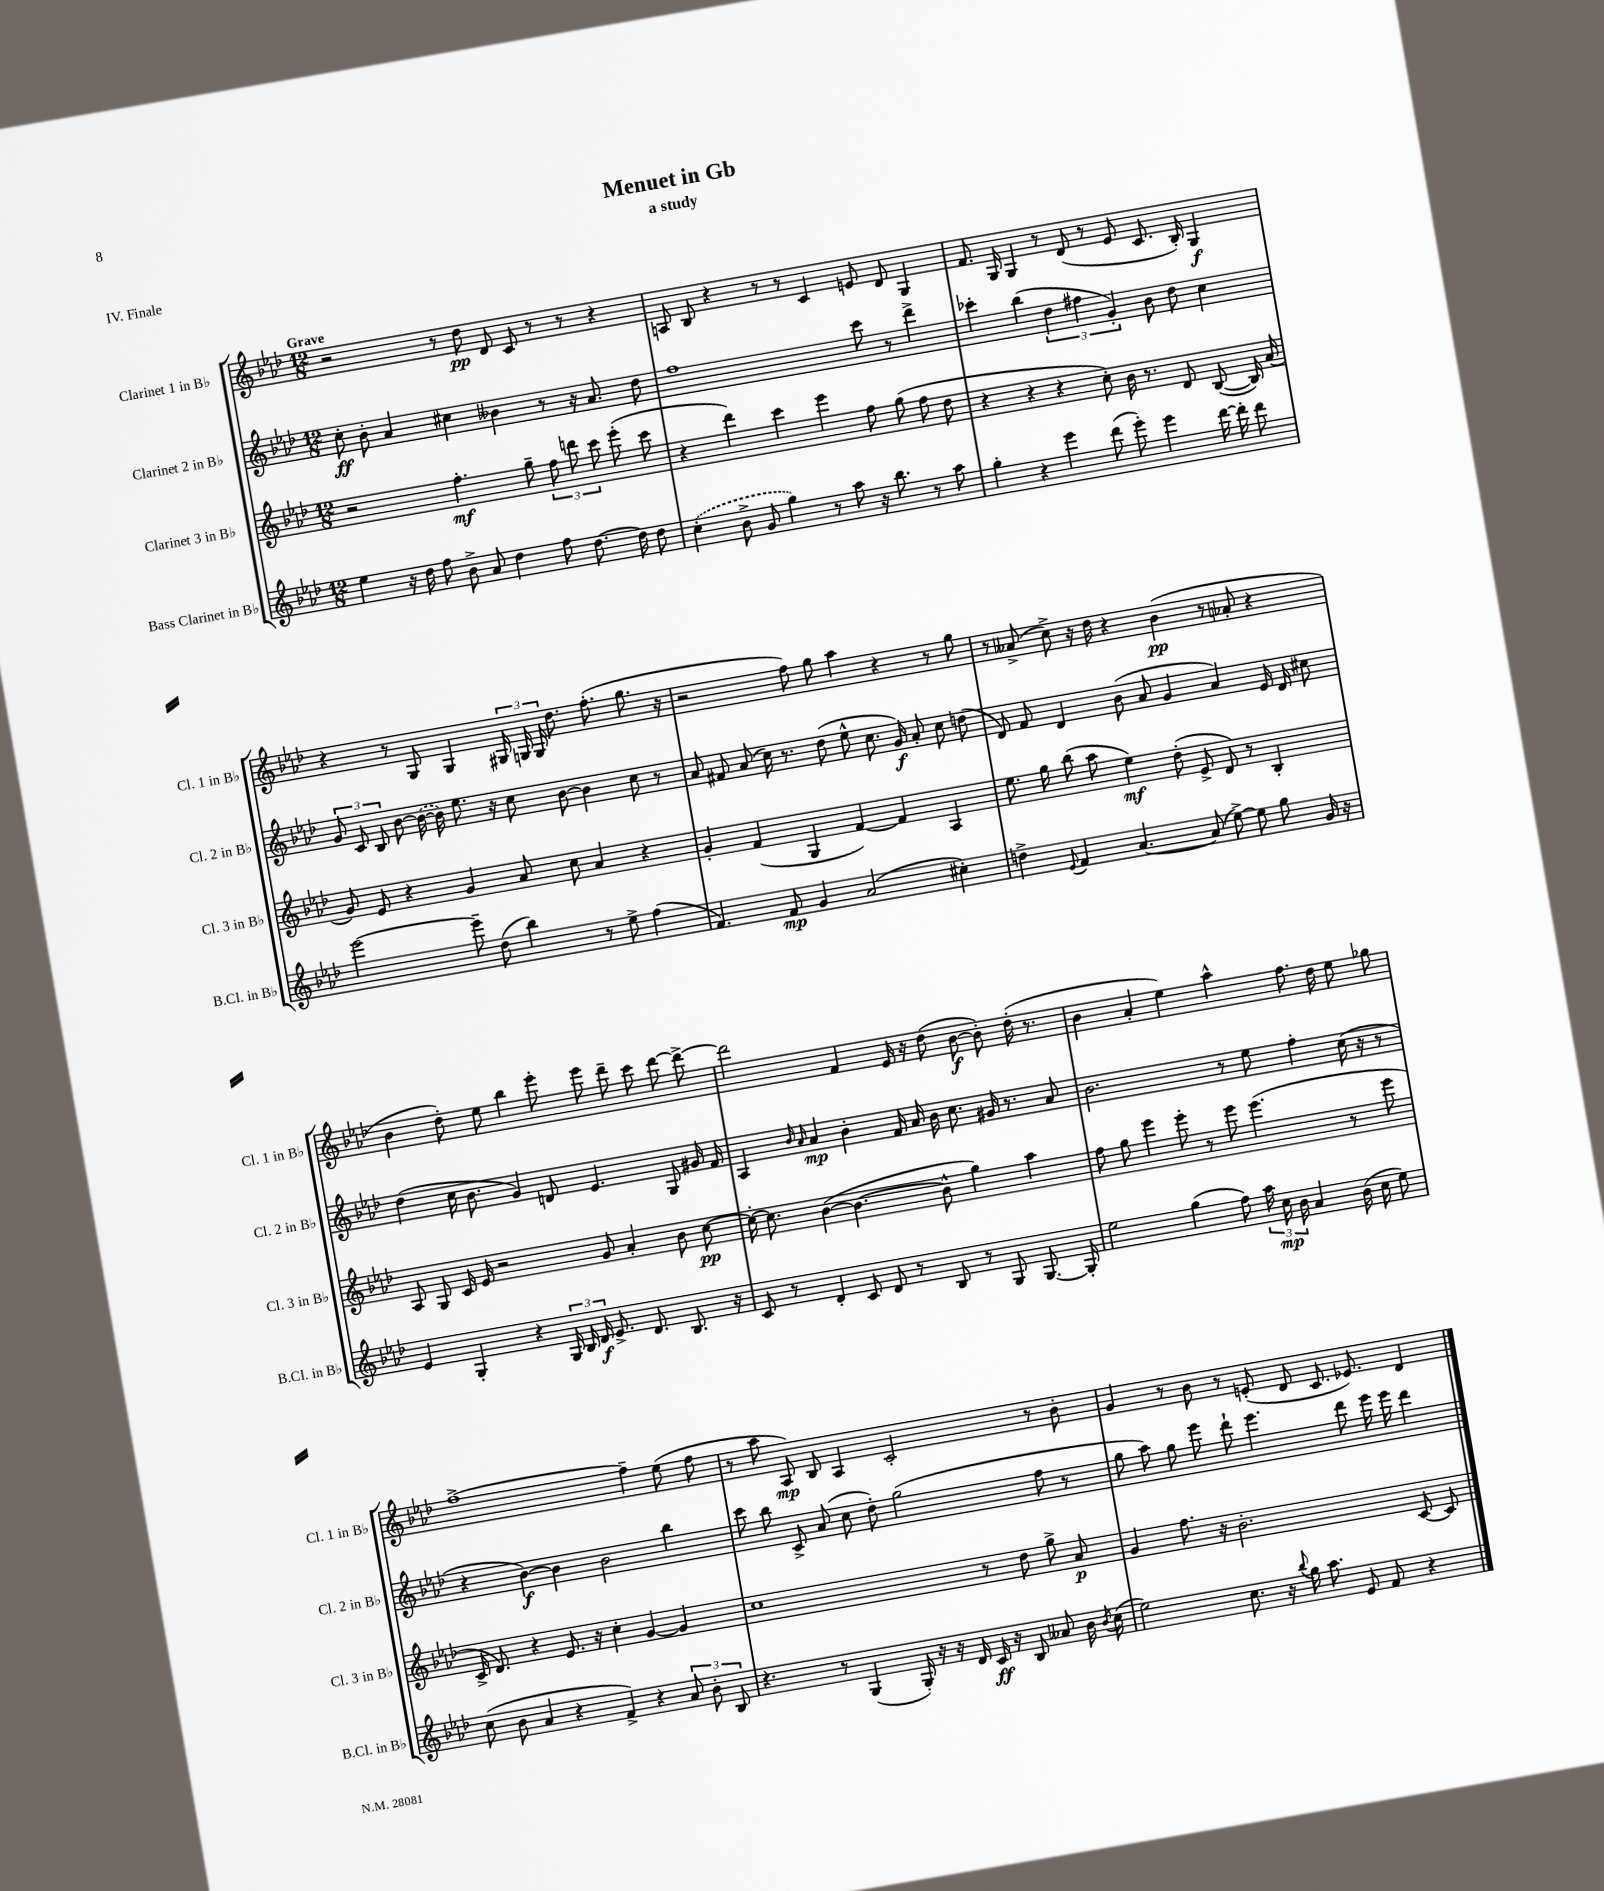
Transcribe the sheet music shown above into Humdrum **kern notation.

**kern	**kern	**kern	**kern
*staff4	*staff3	*staff2	*staff1
*clefG2	*clefG2	*clefG2	*clefG2
*k[b-e-a-d-]	*k[b-e-a-d-]	*k[b-e-a-d-]	*k[b-e-a-d-]
*M12/8	*M12/8	*M12/8	*M12/8
4ee-	2r	8cc'	2r
.	.	8b-'	.
16r	.	4a-	.
16dd-	.	.	.
8ff	.	.	.
8b-^	4.ff'	4cc#	8r
8a-	.	.	8dd-
4dd-	.	4b--	8d-
.	8gg~	.	8c
8ff	12ff	8r	8r
.	12ddd	.	.
[8.dd-	.	16r	8r
.	12ccc	.	.
.	.	8.a-	.
.	(8eee-'	.	4r
16dd-]	.	.	.
8dd-	8ccc	8dd-	.
=	=	=	=
(4cc'	4r	1ff	8A
.	.	.	8B-
8b-^	4ddd-)	.	4r
8g	.	.	.
4gg)	4ccc	.	8r
.	.	.	8r
8r	4eee-	.	4c
8aa-	.	.	.
16r	8ff	8ccc	8e
8.bb-	.	.	.
.	(8gg	8r	8d-
8r	8ff	4ddd-^	4G
8aa-	8dd-	.	.
=	=	=	=
4gg'	4r	4ccc-'	8.f
.	.	.	16G
4r	4r	(4bb-	4G
4eee-	4r	6dd-	8r
.	.	.	(8d-
.	.	6ff#	.
(8ddd-	8cc')	.	8r
.	.	6g')	.
8eee-')	16b-	.	8e-
.	8.r	.	.
4eee-	.	8b-	8.c
.	8d-	8dd-	.
.	.	.	16B-')
[16ddd-	([8B-	4cc	4G
16ddd-']	.	.	.
8ddd-	16B-])	.	.
.	(16a-	.	.
=	=	=	=
[2eee-	8g)	12g	4r
.	.	12c	.
.	8e-	.	.
.	.	12B-	.
.	4r	[8b-	8r
.	.	(16b-_	8G
.	.	16b-])	.
8eee-~]	4g	8.ee-	4G
(8dd-	.	.	.
.	.	16r	.
4bb-)	8a-	8cc	24G#
.	.	.	24G
.	.	.	24G
.	8cc	[8b-	8.dd-
8r	4a-	4b-]	.
.	.	.	(8.ff'
8ee-^	.	.	.
(4ff	4r	8cc	8.gg
.	.	8r	.
.	.	.	16r
=	=	=	=
4.f)	4g'	8a-	2r
.	.	8f#	.
.	(4f	(8a-	.
8f	.	16cc)	.
.	.	8.r	.
4g	4G	.	8ff)
.	.	(8dd-	8gg
(2a-	[4f)	8ee-^^	4aa-
.	.	8.cc	.
.	4f]	.	4r
.	.	16g)	.
.	.	8a-'	.
4cc#')	4A-	8cc	8r
.	.	(8dd	8gg
=	=	=	=
4dd^	8.ee-	8d-)	8r
.	.	8f	(8a--^
.	16gg	.	.
8qqe-	.	.	.
4f	(8bb-	4d-	8cc^)
.	8aa-	.	16r
.	.	.	16dd-
[4.a-	4ee-)	(8b-	4r
.	.	8a-	.
.	(8dd-'	4g	(4b-
(8a-]	8e-^	.	.
[8ee-^)	8d-)	4a-)	8r
8ee-]	8r	.	8a-'
8gg	4B-'	16e-	4r
.	.	16d-	.
16g	.	8cc#	.
16r	.	.	.
=	=	=	=
4e-	8A-	(4dd-	4b-
.	8G	.	.
4G'	16c	16cc	8dd-')
.	16e-	8.b-	.
.	2r	.	8ee-
4r	.	4g)	4bb-
24G	.	8d	8eee-'
24B-	.	.	.
24d-	.	.	.
8.e-^	8g	4.e-	8eee-
.	4a-'	.	8ddd-~
8.d-	.	.	.
.	.	.	8ccc
8.B-	8b-	8G	[8ddd-
.	[8cc	16g#	8ddd-^_
16r	.	16f	.
=	=	=	=
8c	16cc'_	4A-	2ddd-]
.	8.cc]	.	.
8r	.	.	.
.	.	16qqb-	.
.	.	16qqa-	.
4d-'	([4b-	4a-	.
8c	4.b-_	4b-'	4f
8d-	.	.	.
8r	.	16f	16e-
.	.	16a-	16r
8B-	8b-^^]	16b-	(8dd-
.	.	8.cc	.
8r	4gg)	.	[8b-
8G	.	16g#	8b-'])
.	.	8.r	.
[8.G	4aa-	.	(16dd-'
.	.	.	8.r
.	.	8a-	.
16G']	.	.	.
=	=	=	=
2ee-	8ff	2.b-	4b-
.	8gg	.	.
.	4eee-	.	4a-'
(4gg	8eee-'	.	4ee-)
.	8r	.	.
8ff)	8eee-	8r	4aa-^^
24aa-	(4.eee-	8ee-	.
24cc	.	.	.
24b-	.	.	.
4a-	.	4ff'	8.ff
.	.	.	16dd-
(16b-	8r	(16cc	8ee-
16cc	.	16r	.
8ee-)	8eee-	8r	8gg-
=	=	=	=
(8cc	16c^	4r	[1ff^
.	8.d-)	.	.
8b-	.	.	.
4a-	4r	[4b-)	.
4r	8.e-	4b-]	.
.	16r	.	.
4f^)	4cc'	2b-	.
4r	[4g	.	4ff~]
12a-	4g]	4bb-	(8ee-
12b-'	.	.	.
.	.	.	8ff
12B-	.	.	.
=	=	=	=
4.r	1cc	8ccc	8r
.	.	8bb-	8aa-
.	.	8c^	8A-)
8r	.	(8a-	8B-
(4G	.	8cc	4A-
.	.	8dd-')	.
16G')	.	(2gg	2c'
16r	.	.	.
16r	.	.	.
16d-	.	.	.
16c	8r	.	.
16r	.	.	.
8B-	8dd-	.	.
8a--	8gg^	8ff	8r
16b-	8a-	8r	8b-'
8qb-	.	.	.
(16cc	.	.	.
=	=	=	=
2ee-)	4g	8gg	4g
.	.	8aa-)	.
.	8.ff	8gg	8r
.	.	8eee-	8b-
.	16r	.	.
8.cc	2.b-'	8ddd-`	8r
.	.	4.eee-	(8e'
16r	.	.	.
8qqbb-	.	.	.
16gg	.	.	8d-
8.aa-	.	.	.
.	.	.	8.c
8e-	.	8ddd-	.
.	.	.	8.e-)
8f	.	16eee-	.
.	.	16eee-	.
4r	[8c	4ddd-	4d-
.	8c]	.	.
==	==	==	==
*-	*-	*-	*-
